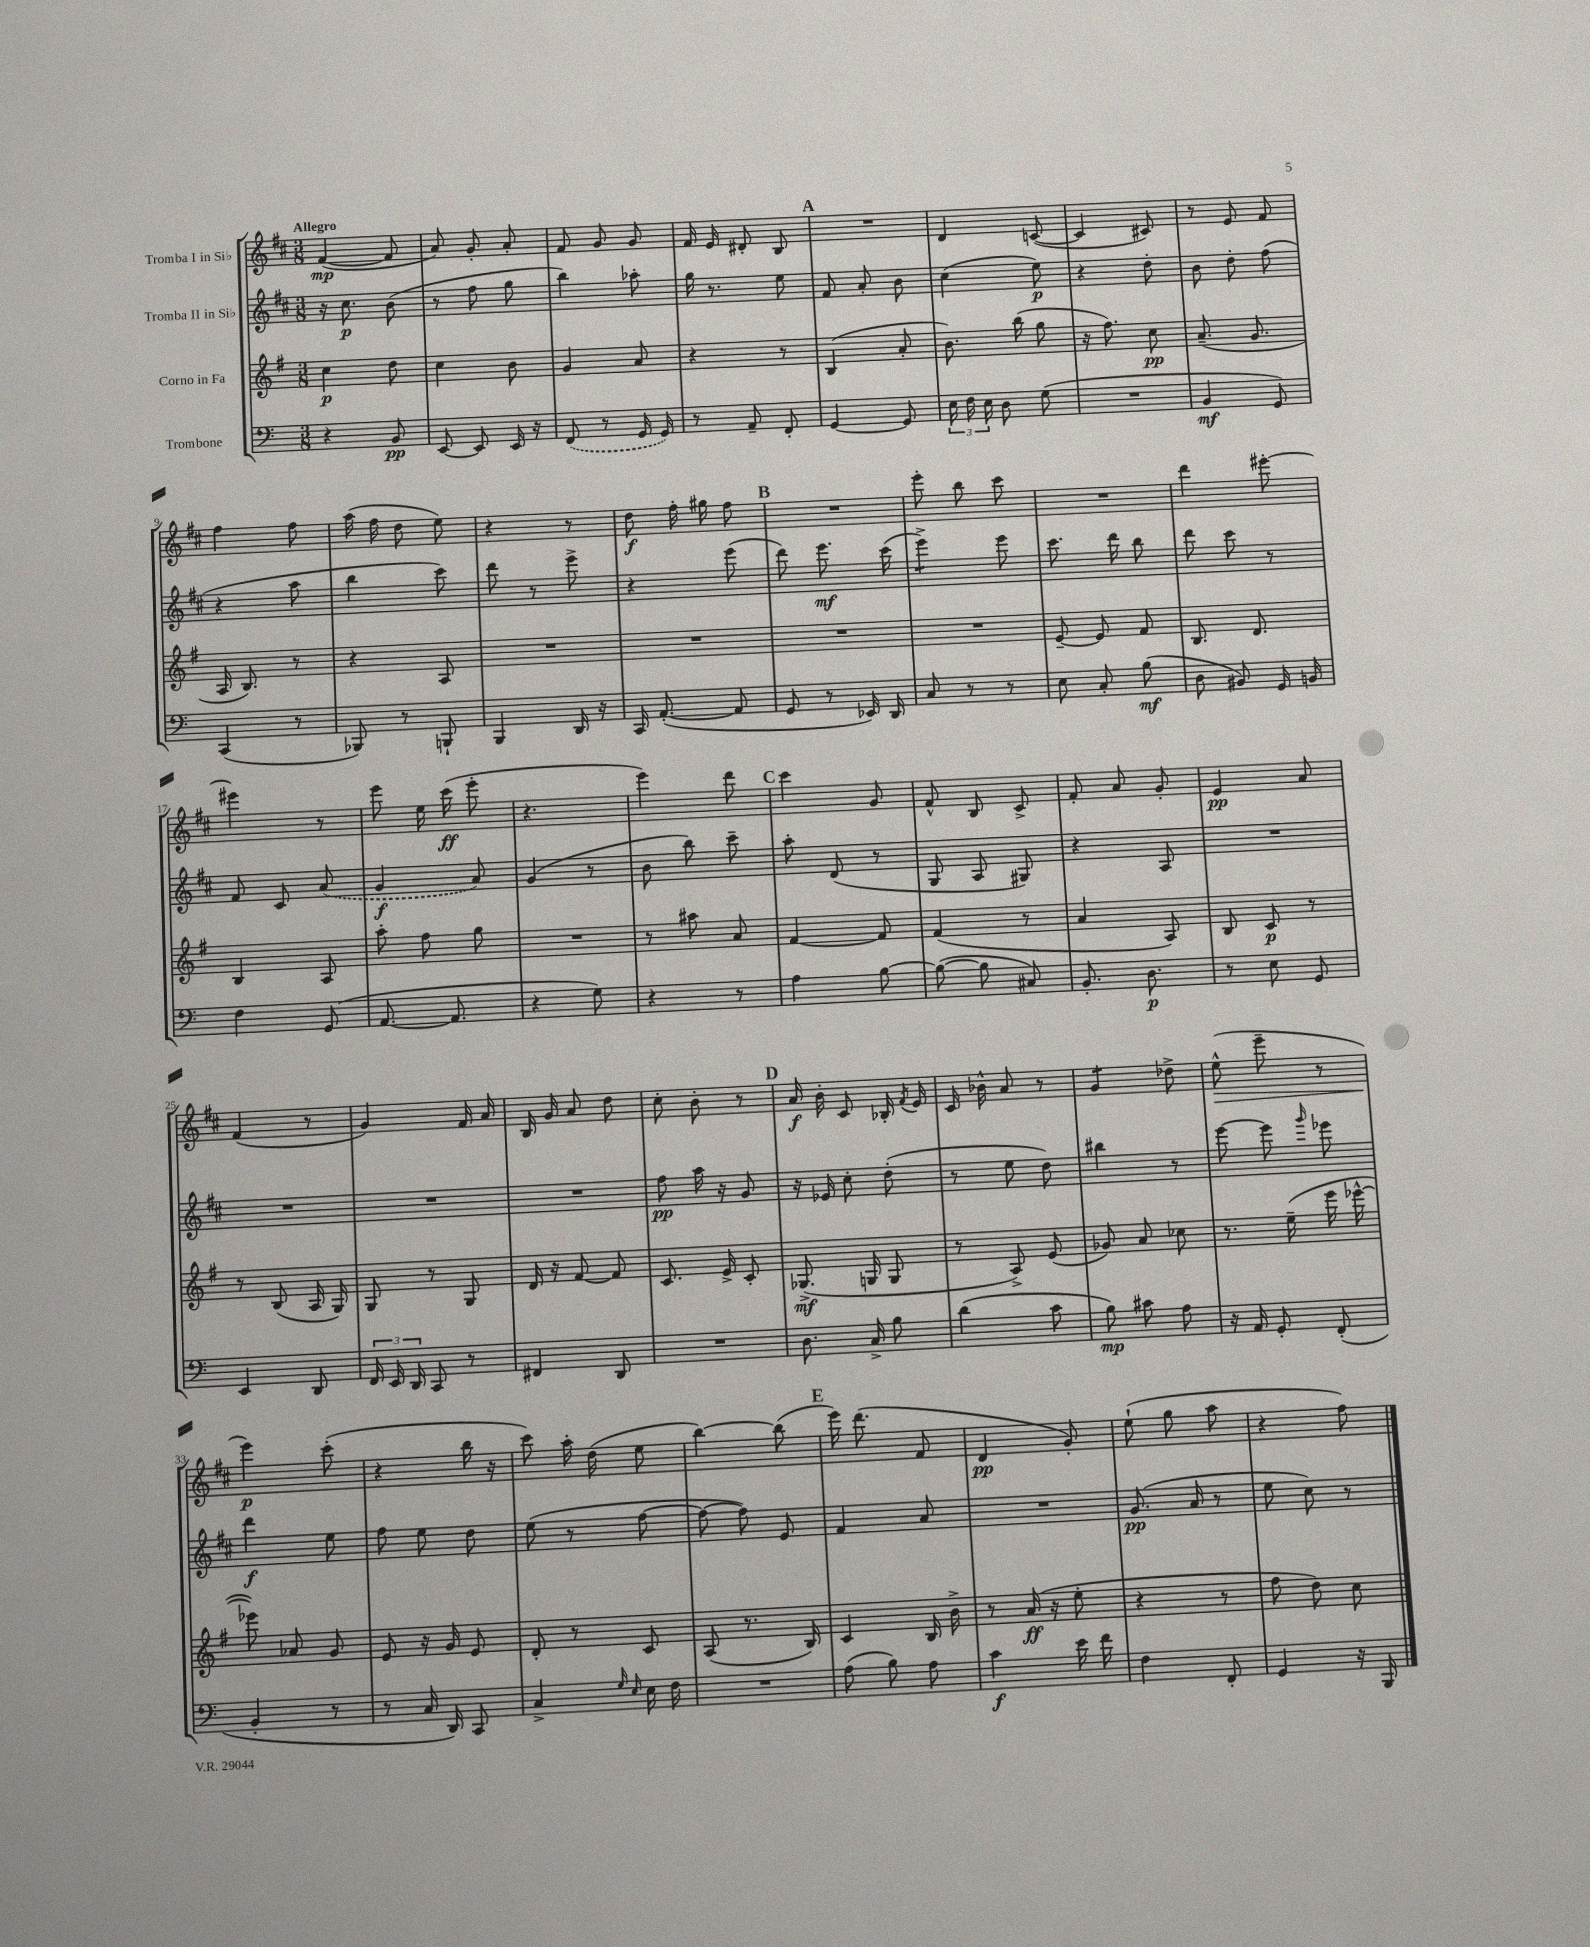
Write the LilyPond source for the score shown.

<<
\new StaffGroup <<
\new Staff = "s0" \with { instrumentName = "Tromba I in Sib" } {
    \clef treble \key d \major \numericTimeSignature \time 3/8 \tempo "Allegro"
    \autoBeamOff fis'4~\mp( fis'8 |
    a'8) g'8-. a'8-. |
    fis'8 g'8 g'8 |
    fis'16 e'16 dis'8-. b8 |
    \mark \markup { \bold "A" } R4. |
    d'4 c'8~( |
    c'4 cis'8) |
    r8 e'8 fis'8 |
    fis''4 fis''8 |
    a''16( fis''16 d''8 e''8) |
    r4 r8 |
    d''8\f fis''16-. gis''16 fis''8 |
    \mark \markup { \bold "B" } R4. |
    e'''8-. b''8 cis'''8 |
    R4. |
    d'''4 eis'''8~-. |
    eis'''4 r8 |
    e'''8 e''16 cis'''16\ff( e'''8-. |
    r4. |
    e'''4) d'''8 |
    \mark \markup { \bold "C" } cis'''4 g'8 |
    fis'8-^ b8 cis'8-> |
    fis'8-. a'8 g'8-. |
    e'4\pp a'8 |
    fis'4( r8 |
    g'4) fis'16 a'16 |
    b16 g'16 a'8 d''8 |
    cis''8-. b'8-. r8 |
    \mark \markup { \bold "D" } a'16\f b'16-. cis'8 bes16-. \acciaccatura { fis'8 } e'16 |
    cis'16 bes'16-^ a'8 r8 |
    g'4:8 des''8-> |
    e''8-^\>( e'''8-- r8 |
    e'''4\p\!) cis'''8-.( |
    r4 b''16 r16 |
    cis'''8) a''16-. d''16( e''8 |
    b''4~) b''8( |
    \mark \markup { \bold "E" } e'''16) d'''8.( fis'8 |
    d'4\pp g'8-.) |
    e''8-!( g''8 a''8 |
    r4 fis''8) \bar "|." |
}
\new Staff = "s1" \with { instrumentName = "Tromba II in Sib" } {
    \clef treble \key d \major \numericTimeSignature \time 3/8
    \autoBeamOff r16 cis''8.\p b'8( |
    r8 fis''8 g''8 |
    b''4) aes''8-. |
    g''16 r8. e''8 |
    \mark \markup { \bold "A" } fis'8 a'8-. b'8 |
    cis''4( e''8\p) |
    r4 d''8-. |
    b'8 d''8-. fis''8( |
    r4 a''8 |
    b''4 cis'''8) |
    d'''8 r8 e'''8-> |
    r4 e'''8( |
    \mark \markup { \bold "B" } d'''8) e'''8.\mf cis'''16( |
    e'''4:8->) e'''8 |
    cis'''8. d'''16 b''8 |
    d'''8 cis'''8 r8 |
    fis'8 cis'8 \once \slurDashed a'8( |
    g'4\f a'8) |
    g'4( r8 |
    b'8 b''8) cis'''8-- |
    \mark \markup { \bold "C" } a''8-. d'8( r8 |
    g8 a8 gis8) |
    r4 a8 |
    R4. |
    R4. |
    R4. |
    R4. |
    fis''8\pp a''16 r16 g'8 |
    \mark \markup { \bold "D" } r16 ees'16 cis''8-. d''8-.( |
    r8 e''8 d''8) |
    bis''4 r8 |
    e'''8~ e'''8 \grace { g'''16 } ees'''8 |
    d'''4\f e''8 |
    fis''8 e''8 d''8 |
    e''8( r8 fis''8~ |
    fis''8~ fis''8) e'8 |
    \mark \markup { \bold "E" } fis'4 a'8 |
    R4. |
    g'8.\pp( a'16 r8 |
    e''8 cis''8) r8 \bar "|." |
}
\new Staff = "s2" \with { instrumentName = "Corno in Fa" } {
    \clef treble \key g \major \numericTimeSignature \time 3/8
    \autoBeamOff c''4\p d''8 |
    c''4 b'8 |
    g'4 a'8 |
    r4 r8 |
    \mark \markup { \bold "A" } b4( a'8-. |
    b'8.) b''16( g''8 |
    r16 fis''8.) c''8\pp |
    a'8.--( g'8. |
    a16 b8.) r8 |
    r4 a8 |
    R4. |
    R4. |
    \mark \markup { \bold "B" } R4. |
    R4. |
    e'8~-- e'8 fis'8 |
    b8. d'8. |
    b4 a8 |
    a''8-. fis''8 g''8 |
    R4. |
    r8 ais''8 a'8 |
    \mark \markup { \bold "C" } fis'4~ fis'8 |
    fis'4( r8 |
    a'4 a8) |
    b8 c'8\p r8 |
    r8 b8( a16 g16) |
    g8 r8 g8 |
    d'16 r16 fis'8~ fis'8 |
    c'8. e'16-> c'8-. |
    \mark \markup { \bold "D" } ges8.->\mf( g16 g8 |
    r8 a8->) e'8( |
    ges'8) a'8 ces''8 |
    r8. e''16--( e'''16 ees'''16~-^ |
    ees'''8) aes'8 g'8 |
    e'8 r16 g'16 e'8 |
    d'8-. r8 c'8 |
    a8( r8. b16) |
    \mark \markup { \bold "E" } c'4 b16 b'16-> |
    r8 a'16\ff( r16 e''8-. |
    r4 r8 |
    fis''8 d''8) c''8 \bar "|." |
}
\new Staff = "s3" \with { instrumentName = "Trombone" } {
    \clef bass \key c \major \numericTimeSignature \time 3/8
    \autoBeamOff r4 b,8\pp |
    e,8~ e,8 e,16 r16 |
    \once \slurDashed f,8( r8 g,16 g,16) |
    r8 a,8-- f,8-. |
    \mark \markup { \bold "A" } g,4~ g,8 |
    \tuplet 3/2 { e16 f16 e16 } d8 g8( |
    R4. |
    b,4\mf g,8) |
    c,4( r8 |
    bes,,8) r8 b,,8-! |
    b,,4 d,16 r16 |
    c,16 a,8.~-.( a,8 |
    \mark \markup { \bold "B" } g,8 r8 ees,16) d,16 |
    c8 r8 r8 |
    e8 c8-. b8\mf( |
    d8 bis,8) g,16 b,16 |
    f4 g,8( |
    a,8.~ a,8. |
    r4 g8) |
    r4 r8 |
    \mark \markup { \bold "C" } a4 b8~ |
    b8~( b8 cis8) |
    b,8.-. d8.\p |
    r8 e8 g,8 |
    e,4 d,8 |
    \tuplet 3/2 { f,16 e,16 d,16 } c,8 r8 |
    fis,4 d,8 |
    R4. |
    \mark \markup { \bold "D" } d8. c16-> b8 |
    d'4( c'8 |
    b8\mp) cis'8 a8 |
    r16 a,16 g,8-. f,8-.( |
    b,4-. r8 |
    r8 c16 d,16) c,8 |
    c4-> \grace { g16 e16 } e16 f16 |
    R4. |
    \mark \markup { \bold "E" } a8( b8) a8 |
    c'4\f e'16 f'16 |
    f4 f,8-. |
    g,4 r16 b,,16 \bar "|." |
}
>>
>>
